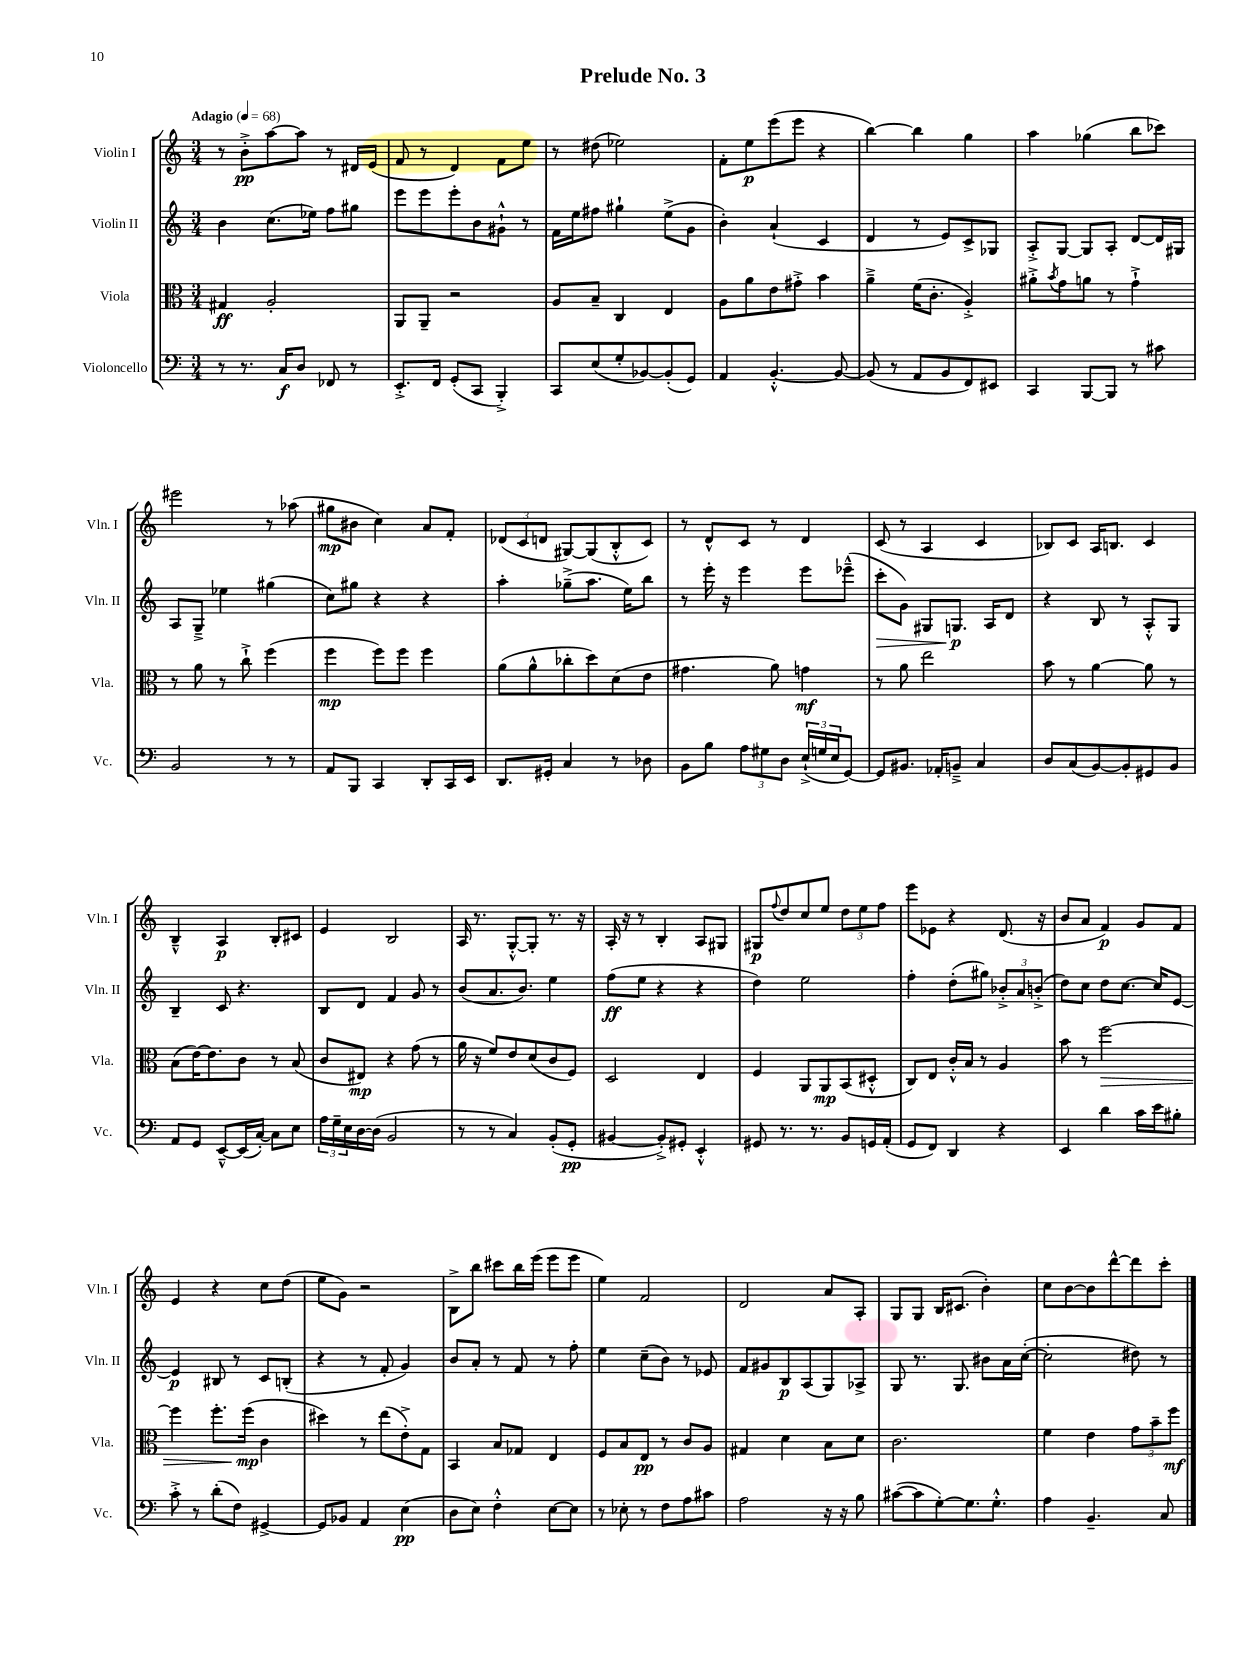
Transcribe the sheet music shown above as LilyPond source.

\header { title = "Prelude No. 3" }
<<
\new StaffGroup <<
\new Staff = "s0" \with { instrumentName = "Violin I" shortInstrumentName = "Vln. I" } {
    \clef treble \key c \major \numericTimeSignature \time 3/4 \tempo "Adagio" 4 = 68
    r8 b'8-.->\pp a''8~ a''8 r8 dis'16 e'16( |
    f'8 r8 d'4) f'8 e''8 |
    r8 dis''8( ees''2) |
    f'8-. e''8\p e'''8( e'''8 r4 |
    b''4~) b''4 g''4 |
    a''4 ges''4( b''8 ces'''8) |
    eis'''2 r8 aes''8( |
    gis''8\mp bis'8 c''4) a'8 f'8-. |
    \tuplet 3/2 { des'8( c'8 d'8 } gis8~) gis8( b8-.-^ c'8) |
    r8 d'8-^ c'8 r8 d'4 |
    c'8( r8 a4 c'4 |
    bes8) c'8 a16 b8. c'4 |
    b4---^ a4\p b8-. cis'8 |
    e'4 b2 |
    a16 r8. g8~-.-^ g8-. r8. r16 |
    a16-. r16 r8 b4-. a8 gis8 |
    gis8\p \appoggiatura { f''8 } d''8 c''8 e''8 \tuplet 3/2 { d''8 e''8 f''8 } |
    e'''8 ees'8 r4 d'8.( r16 |
    b'8 a'8 f'4\p) g'8 f'8 |
    e'4 r4 c''8 d''8( |
    e''8 g'8) r2 |
    b8-> b''8 cis'''8 b''16 e'''16( e'''8 e'''8 |
    e''4) f'2 |
    d'2 a'8 a8-. |
    g8 g8 b16 cis'8.( b'4-.) |
    c''8 b'8~ b'8 d'''8~-^ d'''8 c'''8-. \bar "|." |
}
\new Staff = "s1" \with { instrumentName = "Violin II" shortInstrumentName = "Vln. II" } {
    \clef treble \key c \major \numericTimeSignature \time 3/4
    b'4 c''8.( ees''16) f''8 gis''8 |
    e'''8 e'''8 e'''8-. b'8 gis'8-!-^ r8 |
    f'16 e''16 fis''8 gis''4-! e''8->( g'8 |
    b'4-.) a'4-!( c'4 |
    d'4 r8 e'8) c'8-> ges8 |
    a8-.-> g8~ g8 a8-. d'8~ d'16 gis16 |
    a8 g8---> ees''4 gis''4( |
    c''8) gis''8 r4 r4 |
    a''4-. ges''8--->( a''8. e''16) b''8 |
    r8 e'''16-. r16 e'''4 e'''8 ees'''8---^( |
    c'''8-.\> g'8) gis8 g8.\p\! a16 d'8 |
    r4 b8 r8 a8-.-^ g8 |
    b4-- c'8 r4. |
    b8 d'8 f'4 g'8 r8 |
    b'8( a'8. b'8.) e''4 |
    f''8\ff( e''8 r4 r4 |
    d''4) e''2 |
    f''4-. d''8-.( gis''8) \tuplet 3/2 { bes'8-.-> a'8 b'8-.->( } |
    d''8) c''8 d''8 c''8.~ c''16 e'8~ |
    e'4\p bis8 r8 c'8 b8-.( |
    r4 r8 f'8-. g'4) |
    b'8 a'8-. r8 f'8 r8 f''8-. |
    e''4 c''8--( b'8) r8 ees'8 |
    f'8 gis'8 b8\p a8( g8) aes8-> |
    g8 r8. g8. bis'8 a'16 c''16~-.( |
    c''2-. dis''8) r8 \bar "|." |
}
\new Staff = "s2" \with { instrumentName = "Viola" shortInstrumentName = "Vla." } {
    \clef alto \key c \major \numericTimeSignature \time 3/4
    gis4\ff a2-. |
    a,8 a,8-- r2 |
    a8 b8-- c4 e4 |
    a8 a'8 e'8 gis'8-.-> b'4 |
    a'4---> f'16( c'8.-. a4-.->) |
    ais'8-.-> \acciaccatura { b'8 } g'8 a'8 r8 g'4-!-> |
    r8 a'8 r8 c''8-!-> f''4( |
    f''4\mp f''8) f''8 f''4 |
    a'8( a'8-^ ces''8-. d''8) d'8( e'8 |
    gis'4. a'8) g'4\mf |
    r8 a'8 e''2 |
    b'8 r8 a'4~ a'8 r8 |
    b8( e'16~) e'8. c'8 r8 b8( |
    c'8 eis8\mp) r4 g'8( r8 |
    a'16 r16 f'8) e'8 d'8( c'8 f8) |
    d2 e4 |
    f4 a,8 a,8\mp b,8( dis8-.-^ |
    c8) e8 c'16-.-^ b16 r8 a4 |
    b'8 r8 f''2~\> |
    f''4 f''8.-. f''16\mp\!( c'4 |
    dis''4) r8 e''8( e'8-.->) g8 |
    b,4 b8 ges8 e4 |
    f8 b8 e8\pp r8 c'8 a8 |
    gis4 d'4 b8 d'8 |
    c'2. |
    f'4 e'4 \tuplet 3/2 { g'8 b'8-- f''8\mf } \bar "|." |
}
\new Staff = "s3" \with { instrumentName = "Violoncello" shortInstrumentName = "Vc." } {
    \clef bass \key c \major \numericTimeSignature \time 3/4
    r8 r8. c16\f d8 fes,8 r8 |
    e,8.-.-> f,16 g,8-.( c,8 b,,4-.->) |
    c,8 e8( g8-. bes,8~) bes,8-.( g,8) |
    a,4 b,4.~-.-^ b,8~ |
    b,8( r8 a,8 b,8 f,8) eis,8 |
    c,4 b,,8~ b,,8 r8 cis'8 |
    b,2 r8 r8 |
    a,8 b,,8 c,4 d,8-. c,16 e,16 |
    d,8. gis,16-. c4 r8 des8 |
    b,8 b8 \tuplet 3/2 { a8 gis8 d8 } \tuplet 3/2 { e16-!->( g16 e16 } g,8~) |
    g,8 bis,8. aes,16-. b,8---> c4 |
    d8 c8( b,8~) b,8-. gis,8 b,8 |
    a,8 g,8 e,8~---^ e,16( c16~-.) c8 e8 |
    \tuplet 3/2 { a16 g16-- e16 } d16~ d16( b,2 |
    r8 r8 c4) b,8-.( g,8-.\pp |
    bis,4~ bis,8-.->) gis,8-. e,4-.-^ |
    gis,8 r8. r8. b,8 g,16 a,16-.( |
    g,8 f,8) d,4 r4 |
    e,4 d'4 c'16 e'16 bis8-. |
    c'8-.-> r8 d'8-.( f8) gis,4~-> |
    gis,8 bes,8 a,4 e4\pp( |
    d8 e8) f4-.-^ e8~ e8 |
    r8 ees8-. r8 f8 a8 cis'8 |
    a2 r16 r16 b8 |
    cis'8~( cis'8 g8~-.) g8. g8.-.-^ |
    a4 b,4.-- c8 \bar "|." |
}
>>
>>
\layout { \context { \Score \remove "Bar_number_engraver" } }
